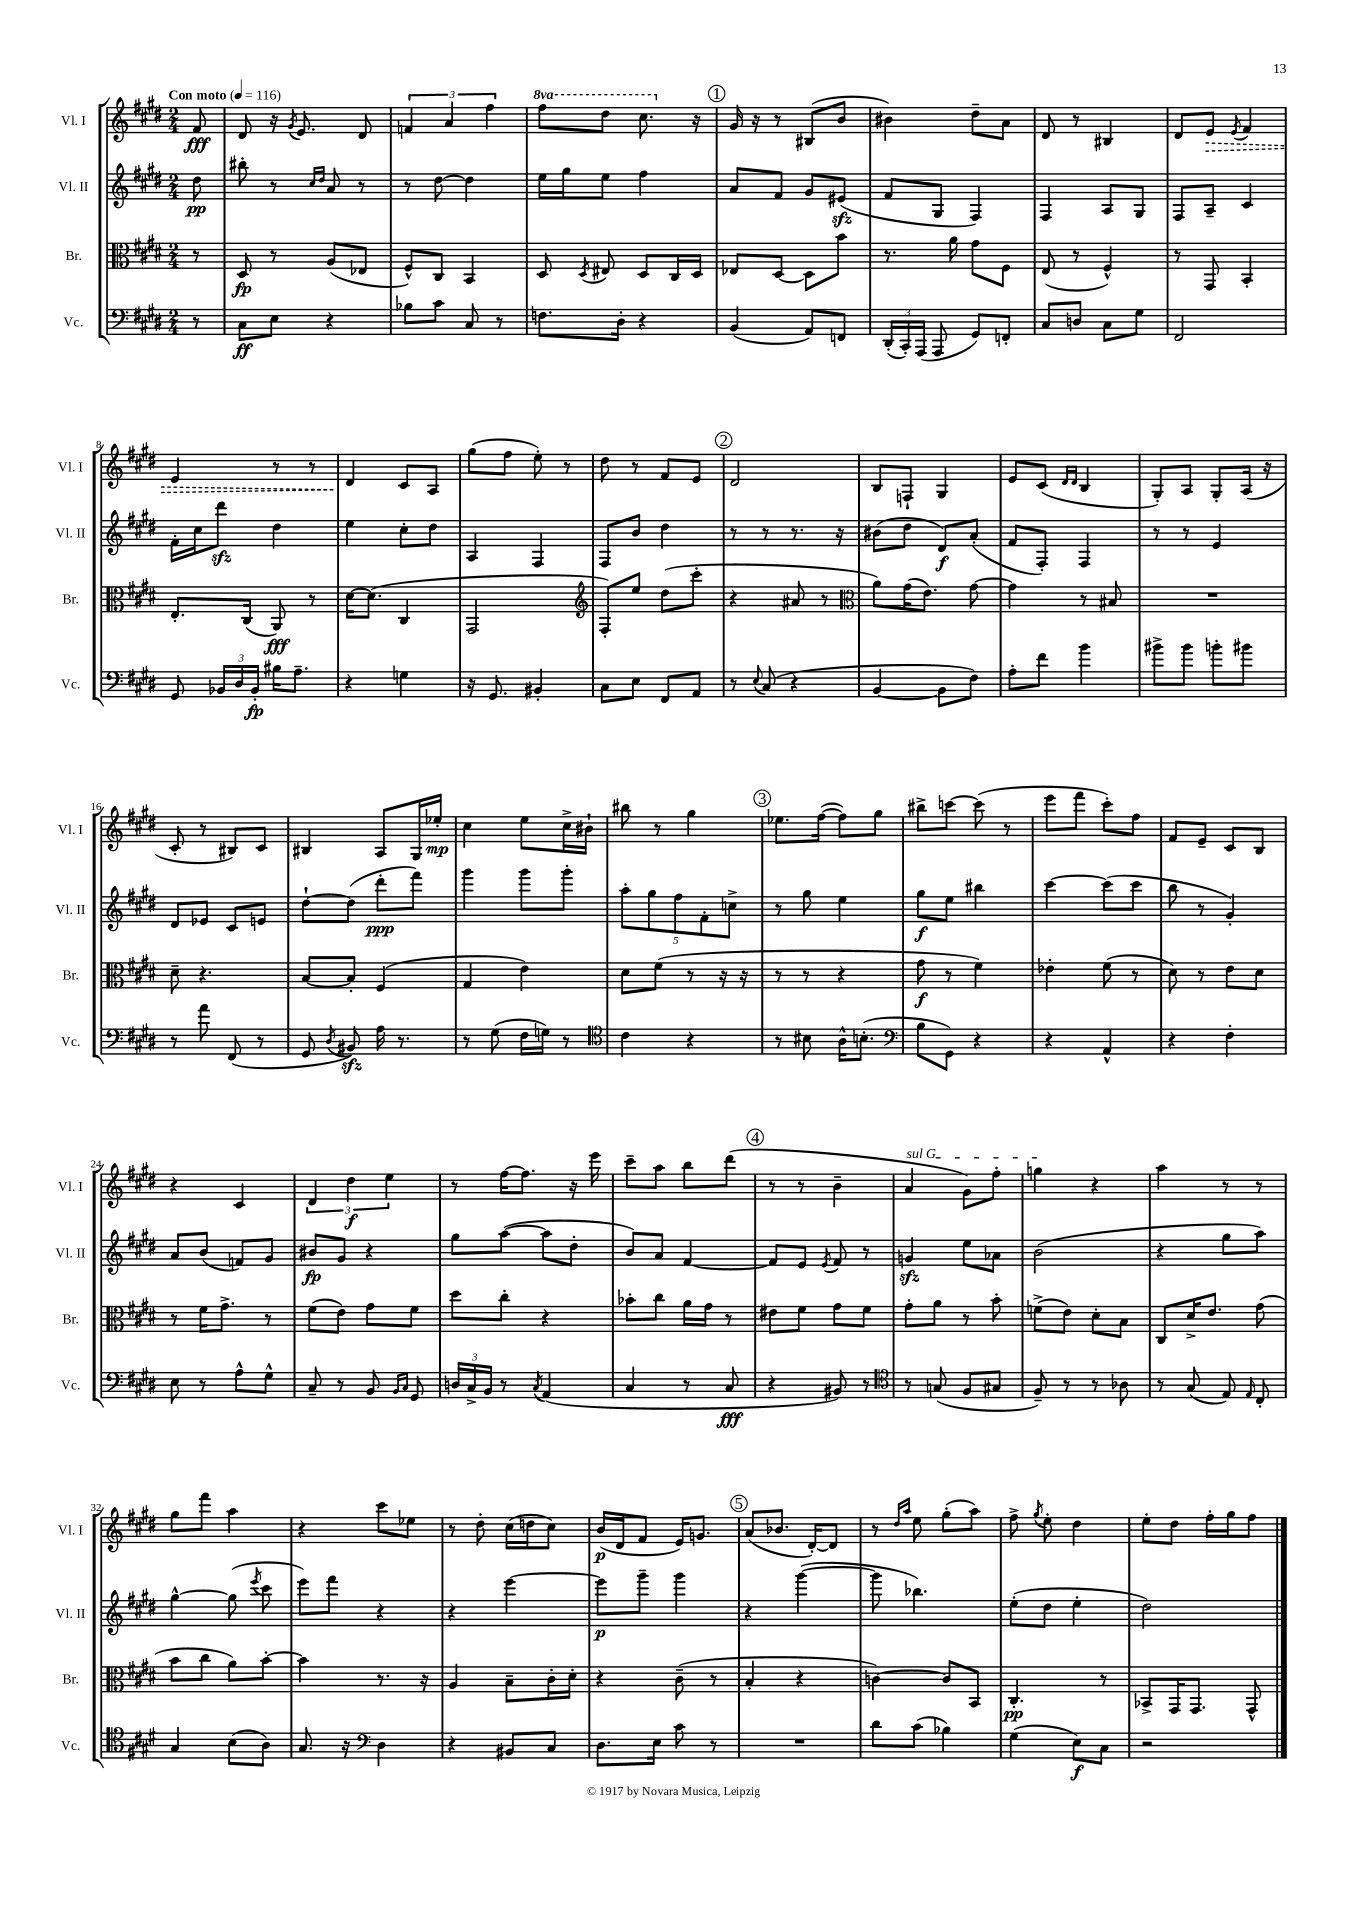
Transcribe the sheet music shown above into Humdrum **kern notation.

**kern	**dynam	**kern	**dynam	**kern	**dynam	**kern	**dynam
*part4	*part4	*part3	*part3	*part2	*part2	*part1	*part1
*staff4	*staff4	*staff3	*staff3	*staff2	*staff2	*staff1	*staff1
*I"Vc.	*	*I"Br.	*	*I"Vl. II	*	*I"Vl. I	*
*I'Vc.	*	*I'Br.	*	*I'Vl. II	*	*I'Vl. I	*
*clefF4	*	*clefC3	*	*clefG2	*	*clefG2	*
*k[f#c#g#d#]	*	*k[f#c#g#d#]	*	*k[f#c#g#d#]	*	*k[f#c#g#d#]	*
*M2/4	*	*M2/4	*	*M2/4	*	*M2/4	*
*MM116	*	*MM116	*	*MM116	*	*MM116	*
=	=	=	=	=	=	=	=
!	!	!	!	!	!	!LO:TX:a:B:t=Con moto	!
8r	.	8r	.	8dd#\	pp	8f#/	fff
=1	=1	=1	=1	=1	=1	=1	=1
8C#\L	ff	8D#/	fp	8bb#X'\	.	8d#/	.
8E\J	.	8r	.	8r	.	16r	.
.	.	.	.	.	.	8qg#/	.
.	.	.	.	.	.	8.e/	.
.	.	.	.	16qqcc#/LL	.	.	.
.	.	.	.	16qqdd#/JJ	.	.	.
4r	.	(8A/L	.	8a/	.	.	.
.	.	8E-X/J	.	8r	.	8d#/	.
=2	=2	=2	=2	=2	=2	=2	=2
8B-X\L	.	8F#^^/L)	.	8r	.	6fn/	.
8c#\J	.	8C#/J	.	[8dd#\	.	.	.
.	.	.	.	.	.	6a/	.
8C#/	.	4BB/	.	4dd#\]	.	.	.
.	.	.	.	.	.	6ff#\	.
8r	.	.	.	.	.	.	.
=3	=3	=3	=3	=3	=3	=3	=3
*	*	*	*	*	*	*8va	*
8.Fn\L	.	8D#/	.	16ee\LL	.	8fff#\L	.
.	.	.	.	16gg#\J	.	.	.
.	.	8qD#/	.	.	.	.	.
.	.	8E#X/	.	8ee\J	.	8ddd#\J	.
16D#'\Jk	.	.	.	.	.	.	.
4r	.	8D#/L	.	4ff#\	.	8.ccc#\	.
.	.	16C#/L	.	.	.	.	.
*	*	*	*	*	*	*X8va	*
.	.	16D#/JJ	.	.	.	16r	.
!!LO:REH:place=s1:t=1
=4	=4	=4	=4	=4	=4	=4	=4
(4BB/	.	8E-X/L	.	8a/L	.	16g#/	.
.	.	.	.	.	.	16r	.
.	.	[8D#/J	.	8f#/J	.	8r	.
8AA/L)	.	8D#\L]	.	8g#/L	.	(8B#X/L	.
8FFn/J	.	8b\J	.	(8e#Xzz/J	.	8b/J	.
=5	=5	=5	=5	=5	=5	=5	=5
(24DD#'/LL	.	8.r	.	8f#/L	.	4b#X\)	.
24CC#'/)	.	.	.	.	.	.	.
(24AAA/JJ	.	.	.	.	.	.	.
8AAA/	.	.	.	8G#/J	.	.	.
.	.	16a\	.	.	.	.	.
8GG#/L)	.	8g#\L	.	4F#/)	.	8dd#~\L	.
8FFn'/J	.	8F#\J	.	.	.	8a\J	.
=6	=6	=6	=6	=6	=6	=6	=6
8C#/L	.	(8E/	.	4F#/	.	8d#/	.
8Dn/J	.	8r	.	.	.	8r	.
8C#\L	.	4F#^^/)	.	8A/L	.	4B#X/	.
8G#\J	.	.	.	8G#/J	.	.	.
=7	=7	=7	=7	=7	=7	=7	=7
2FF#/	.	8r	.	8F#/L	.	8d#/L	.
!	!	!	!	!	!	!	!LO:HP:b
.	.	8GG#/	.	8A~/J	.	8e/J	>
.	.	.	.	.	.	8qe/	.
.	.	4BB'/	.	4c#/	.	4f#/	.
!!LO:LB:g=z
=8	=8	=8	=8	=8	=8	=8	=8
8GG#/	.	8.E'/L	.	16f#'\LL	.	4e/	.
.	.	.	.	16cc#\J	.	.	.
24BB-X/LL	.	.	.	8ddd#zz\J	.	.	.
24D#/	.	.	.	.	.	.	.
.	.	(16C#/Jk	.	.	.	.	.
24BB-'/JJ	fp	.	.	.	.	.	.
16B#X\KL	.	8AA/)	fff	4dd#\	.	8r	.
8.A~\J	.	.	.	.	.	.	.
.	.	8r	.	.	.	8r	.
=9	=9	=9	=9	=9	=9	=9	=9
4r	.	[16d#\KL	.	4ee\	.	4d#/	.
.	.	(8.d#\J]	.	.	.	.	.
4Gn\	.	4C#/	.	8cc#'\L	.	8c#/L	]
.	.	.	.	8dd#\J	.	8A/J	.
=10	=10	=10	=10	=10	=10	=10	=10
16r	.	2GG#/	.	4A/	.	(8gg#\L	.
8.GG#/	.	.	.	.	.	.	.
.	.	.	.	.	.	8ff#\J	.
4BB#X'/	.	.	.	4F#/	.	8ee'\)	.
.	.	.	.	.	.	8r	.
=11	=11	=11	=11	=11	=11	=11	=11
*	*	*clefG2	*	*	*	*	*
8C#\L	.	8F#'/L)	.	8F#/L	.	8dd#\	.
8E\J	.	8ee/J	.	8b/J	.	8r	.
8FF#/L	.	(8dd#\L	.	4dd#\	.	8f#/L	.
8AA/J	.	8ccc#'\J	.	.	.	8e/J	.
!!LO:REH:place=s1:t=2
=12	=12	=12	=12	=12	=12	=12	=12
8r	.	4r	.	8r	.	2d#/	.
8qqE/	.	.	.	.	.	.	.
(8C#/	.	.	.	8r	.	.	.
4r	.	8a#X/	.	8.r	.	.	.
.	.	8r	.	.	.	.	.
.	.	.	.	16r	.	.	.
=13	=13	=13	=13	=13	=13	=13	=13
*	*	*clefC3	*	*	*	*	*
[4BB/	.	8a\L)	.	(8b#X\L	.	8B/L	.
.	.	(16g#\K	.	8dd#\J	.	8Fn`/J	.
.	.	8.e\J)	.	.	.	.	.
8BB\L]	.	.	.	8d#/L)	f	4G#/	.
8F#\J)	.	[8g#\	.	(8a'/J	.	.	.
=14	=14	=14	=14	=14	=14	=14	=14
8A'\L	.	4g#\]	.	8f#/L	.	8e/L	.
8f#\J	.	.	.	8F#'/J)	.	(8c#/J	.
.	.	.	.	.	.	16qqd#/LL	.
.	.	.	.	.	.	16qqd#/JJ	.
4b\	.	8r	.	4F#/	.	4B/	.
.	.	8B#X/	.	.	.	.	.
=15	=15	=15	=15	=15	=15	=15	=15
8b#X^\L	.	2r	.	8r	.	8G#'/L)	.
8b#\J	.	.	.	8r	.	8A/J	.
8bn'\L	.	.	.	4e/	.	8G#'/L	.
8b#X\J	.	.	.	.	.	(16A/Jk	.
.	.	.	.	.	.	16r	.
!!LO:LB:g=z
=16	=16	=16	=16	=16	=16	=16	=16
8r	.	8d#~\	.	8d#/L	.	8c#'/	.
8a\	.	4.r	.	8e-X/J	.	8r	.
(8FF#/	.	.	.	8c#/L	.	8B#X/L)	.
8r	.	.	.	8en/J	.	8c#/J	.
=17	=17	=17	=17	=17	=17	=17	=17
8GG#/	.	[8B/L	.	[8dd#`\L	.	4B#X/	.
8qD#/	.	.	.	.	.	.	.
8BB#Xzz/)	.	8B'/J]	.	(8dd#\J]	.	.	.
16A\	.	(4F#/	.	8ddd#'\L	ppp	8A/L	.
8.r	.	.	.	.	.	.	.
.	.	.	.	8fff#\J)	.	16G#/L	.
.	.	.	.	.	.	16ee-X'/JJ	mp
=18	=18	=18	=18	=18	=18	=18	=18
8r	.	4G#/	.	4ggg#\	.	4cc#\	.
(8G#\	.	.	.	.	.	.	.
16F#\LL	.	4e\)	.	8ggg#\L	.	8ee\L	.
16Gn\JJ)	.	.	.	.	.	.	.
8r	.	.	.	8ggg#'\J	.	16cc#^\L	.
.	.	.	.	.	.	16b#X`\JJ	.
=19	=19	=19	=19	=19	=19	=19	=19
*clefC4	*	*	*	*	*	*	*
4c#\	.	8d#\L	.	10aa'\L	.	8bb#X\	.
.	.	.	.	10gg#\	.	.	.
.	.	(8f#\J	.	.	.	8r	.
.	.	.	.	10ff#\	.	.	.
4r	.	8r	.	.	.	4gg#\	.
.	.	.	.	10f#'\	.	.	.
.	.	16r	.	.	.	.	.
.	.	.	.	10ccn^\J	.	.	.
.	.	16r	.	.	.	.	.
!!LO:REH:place=s1:t=3
=20	=20	=20	=20	=20	=20	=20	=20
8r	.	8r	.	8r	.	8.ee-X\L	.
8B#X\	.	8r	.	8gg#\	.	.	.
.	.	.	.	.	.	([16ff#\Jk	.
16A^^\KL	.	4r	.	4ee\	.	8ff#\L])	.
(8.Bn'\J	.	.	.	.	.	.	.
.	.	.	.	.	.	8gg#\J	.
=21	=21	=21	=21	=21	=21	=21	=21
*clefF4	*	*	*	*	*	*	*
8B\L	.	8g#\	f	8gg#\L	f	8bb#X^\L	.
8GG#\J)	.	8r	.	8ee\J	.	[8cccn\J	.
4r	.	4f#\)	.	4bb#X\	.	(8ccc\]	.
.	.	.	.	.	.	8r	.
=22	=22	=22	=22	=22	=22	=22	=22
4r	.	4e-X'\	.	[4ccc#\	.	8eee\L	.
.	.	.	.	.	.	8fff#\J	.
4AA^^/	.	(8f#\	.	(8ccc#\L]	.	8ccc#'\L)	.
.	.	8r	.	8ccc#\J	.	8ff#\J	.
=23	=23	=23	=23	=23	=23	=23	=23
4r	.	8d#\)	.	8bb\	.	8f#/L	.
.	.	8r	.	8r	.	8e~/J	.
4F#'\	.	8e\L	.	4g#'/)	.	8c#/L	.
.	.	8d#\J	.	.	.	8B/J	.
!!LO:LB:g=z
=24	=24	=24	=24	=24	=24	=24	=24
8E\	.	8r	.	8a/L	.	4r	.
8r	.	16f#\KL	.	(8b/J	.	.	.
.	.	8.g#^\J	.	.	.	.	.
8A^^\L	.	.	.	8fn/L)	.	4c#/	.
8G#^^\J	.	8r	.	8g#/J	.	.	.
=25	=25	=25	=25	=25	=25	=25	=25
8C#~/	.	(8f#\L	.	8b#X/L	fp	6d#/	.
8r	.	8e\J)	.	8g#/J	.	.	.
.	.	.	.	.	.	6dd#\	f
8BB/	.	8g#\L	.	4r	.	.	.
.	.	.	.	.	.	6ee\	.
16qqBB/LL	.	.	.	.	.	.	.
16qqC#/JJ	.	.	.	.	.	.	.
8GG#/	.	8f#\J	.	.	.	.	.
=26	=26	=26	=26	=26	=26	=26	=26
24Dn/LL	.	8dd#\L	.	8gg#\L	.	8r	.
24C#^/	.	.	.	.	.	.	.
24BB/JJ	.	.	.	.	.	.	.
8r	.	8cc#'\J	.	([8aa\J	.	[16ff#\KL	.
.	.	.	.	.	.	8.ff#\J]	.
8qC#/	.	.	.	.	.	.	.
(4AA/	.	4r	.	8aa\L]	.	.	.
.	.	.	.	8dd#'\J	.	16r	.
.	.	.	.	.	.	16eee\	.
=27	=27	=27	=27	=27	=27	=27	=27
4C#/	.	8b-X'\L	.	8b/L)	.	8ccc#~\L	.
.	.	8cc#\J	.	8a/J	.	8aa\J	.
8r	.	16a\LL	.	[4f#/	.	8bb\L	.
.	.	16g#\JJ	.	.	.	.	.
8C#/	fff	8r	.	.	.	(8ddd#\J	.
!!LO:REH:place=s1:t=4
=28	=28	=28	=28	=28	=28	=28	=28
4r	.	8e#X\L	.	8f#/L]	.	8r	.
.	.	8f#\J	.	8e/J	.	8r	.
.	.	.	.	8qe/	.	.	.
8BB#X/)	.	8g#\L	.	8f#/	.	4b~\	.
8r	.	8f#\J	.	8r	.	.	.
=29	=29	=29	=29	=29	=29	=29	=29
*clefC4	*	*	*	*	*	*	*
!	!	!	!	!	!	!LO:TX:a:i:t=sul G	!
8r	.	8g#'\L	.	4gnzz/	.	4a/	.
(8Gn/	.	8a\J	.	.	.	.	.
8F#/L	.	8r	.	8ee\L	.	8g#\L)	.
8G#X/J	.	8b'\	.	8a-X\J	.	8ff#'\J	.
=30	=30	=30	=30	=30	=30	=30	=30
8F#~/)	.	(8fn^\L	.	(2b\	.	4ggn\	.
8r	.	8e\J)	.	.	.	.	.
8r	.	8d#'\L	.	.	.	4r	.
8A-X\	.	8B\J	.	.	.	.	.
=31	=31	=31	=31	=31	=31	=31	=31
8r	.	8C#/L	.	4r	.	4aa\	.
(8G#/	.	16d#^/K	.	.	.	.	.
.	.	8.e/J	.	.	.	.	.
8E/)	.	.	.	8gg#\L	.	8r	.
16qqE/	.	.	.	.	.	.	.
8C#'/	.	(8g#\	.	8aa\J)	.	8r	.
!!LO:LB:g=z
=32	=32	=32	=32	=32	=32	=32	=32
4G#/	.	8b\L	.	[4gg#^^\	.	8gg#\L	.
.	.	8cc#\J	.	.	.	8fff#\J	.
(8B\L	.	8a\L)	.	(8gg#\]	.	4aa\	.
.	.	.	.	8qeee/	.	.	.
8A\J)	.	[8b'\J	.	8ccc#\	.	.	.
=33	=33	=33	=33	=33	=33	=33	=33
8.G#/	.	4b\]	.	8eee\L)	.	4r	.
.	.	.	.	8fff#\J	.	.	.
16r	.	.	.	.	.	.	.
*clefF4	*	*	*	*	*	*	*
4D#\	.	8.r	.	4r	.	8ccc#\L	.
.	.	.	.	.	.	8ee-X\J	.
.	.	16r	.	.	.	.	.
=34	=34	=34	=34	=34	=34	=34	=34
4r	.	4A/	.	4r	.	8r	.
.	.	.	.	.	.	8dd#'\	.
8BB#X/L	.	8B~\L	.	[4eee\	.	(16cc#\LL	.
.	.	.	.	.	.	16ddn\J	.
8C#/J	.	16c#'\L	.	.	.	8cc#\J)	.
.	.	16d#'\JJ	.	.	.	.	.
=35	=35	=35	=35	=35	=35	=35	=35
8.D#\L	.	4r	.	8eee\L]	p	(16b/LL	p
.	.	.	.	.	.	16d#/J	.
.	.	.	.	8ggg#~\J	.	8f#/J	.
16E\Jk	.	.	.	.	.	.	.
8c#\	.	(8c#~\	.	4ggg#\	.	16e/KL)	.
.	.	.	.	.	.	8.gn/J	.
8r	.	8r	.	.	.	.	.
!!LO:REH:place=s1:t=5
=36	=36	=36	=36	=36	=36	=36	=36
2r	.	4B'/	.	4r	.	(8a/L	.
.	.	.	.	.	.	8.b-X/J	.
.	.	4r	.	([4ggg#\	.	.	.
.	.	.	.	.	.	[16d#'/KL)	.
.	.	.	.	.	.	8d#/J]	.
=37	=37	=37	=37	=37	=37	=37	=37
8d#\L	.	[4cn\)	.	8ggg#\]	.	8r	.
.	.	.	.	.	.	16qqdd#/LL	.
.	.	.	.	.	.	16qqaa/JJ	.
(8c#\J	.	.	.	4.bb-X\)	.	8ee\	.
4B-X\)	.	8c/L]	.	.	.	(8gg#'\L	.
.	.	8BB/J	.	.	.	8aa\J)	.
=38	=38	=38	=38	=38	=38	=38	=38
(4G#\	.	4.C#'/	pp	(8ee'\L	.	8ff#^\	.
.	.	.	.	.	.	8qgg#/	.
.	.	.	.	8dd#\J	.	8ee'\	.
8E\L)	f	.	.	4ee'\	.	4dd#\	.
8C#\J	.	8r	.	.	.	.	.
=39	=39	=39	=39	=39	=39	=39	=39
2r	.	8BB-X^/L	.	2dd#\)	.	8ee'\L	.
.	.	16GG#/K	.	.	.	8dd#\J	.
.	.	8.GG#/J	.	.	.	.	.
.	.	.	.	.	.	16ff#'\LL	.
.	.	.	.	.	.	16gg#\J	.
.	.	8GG#^^/	.	.	.	8ff#\J	.
==	==	==	==	==	==	==	==
*-	*-	*-	*-	*-	*-	*-	*-
